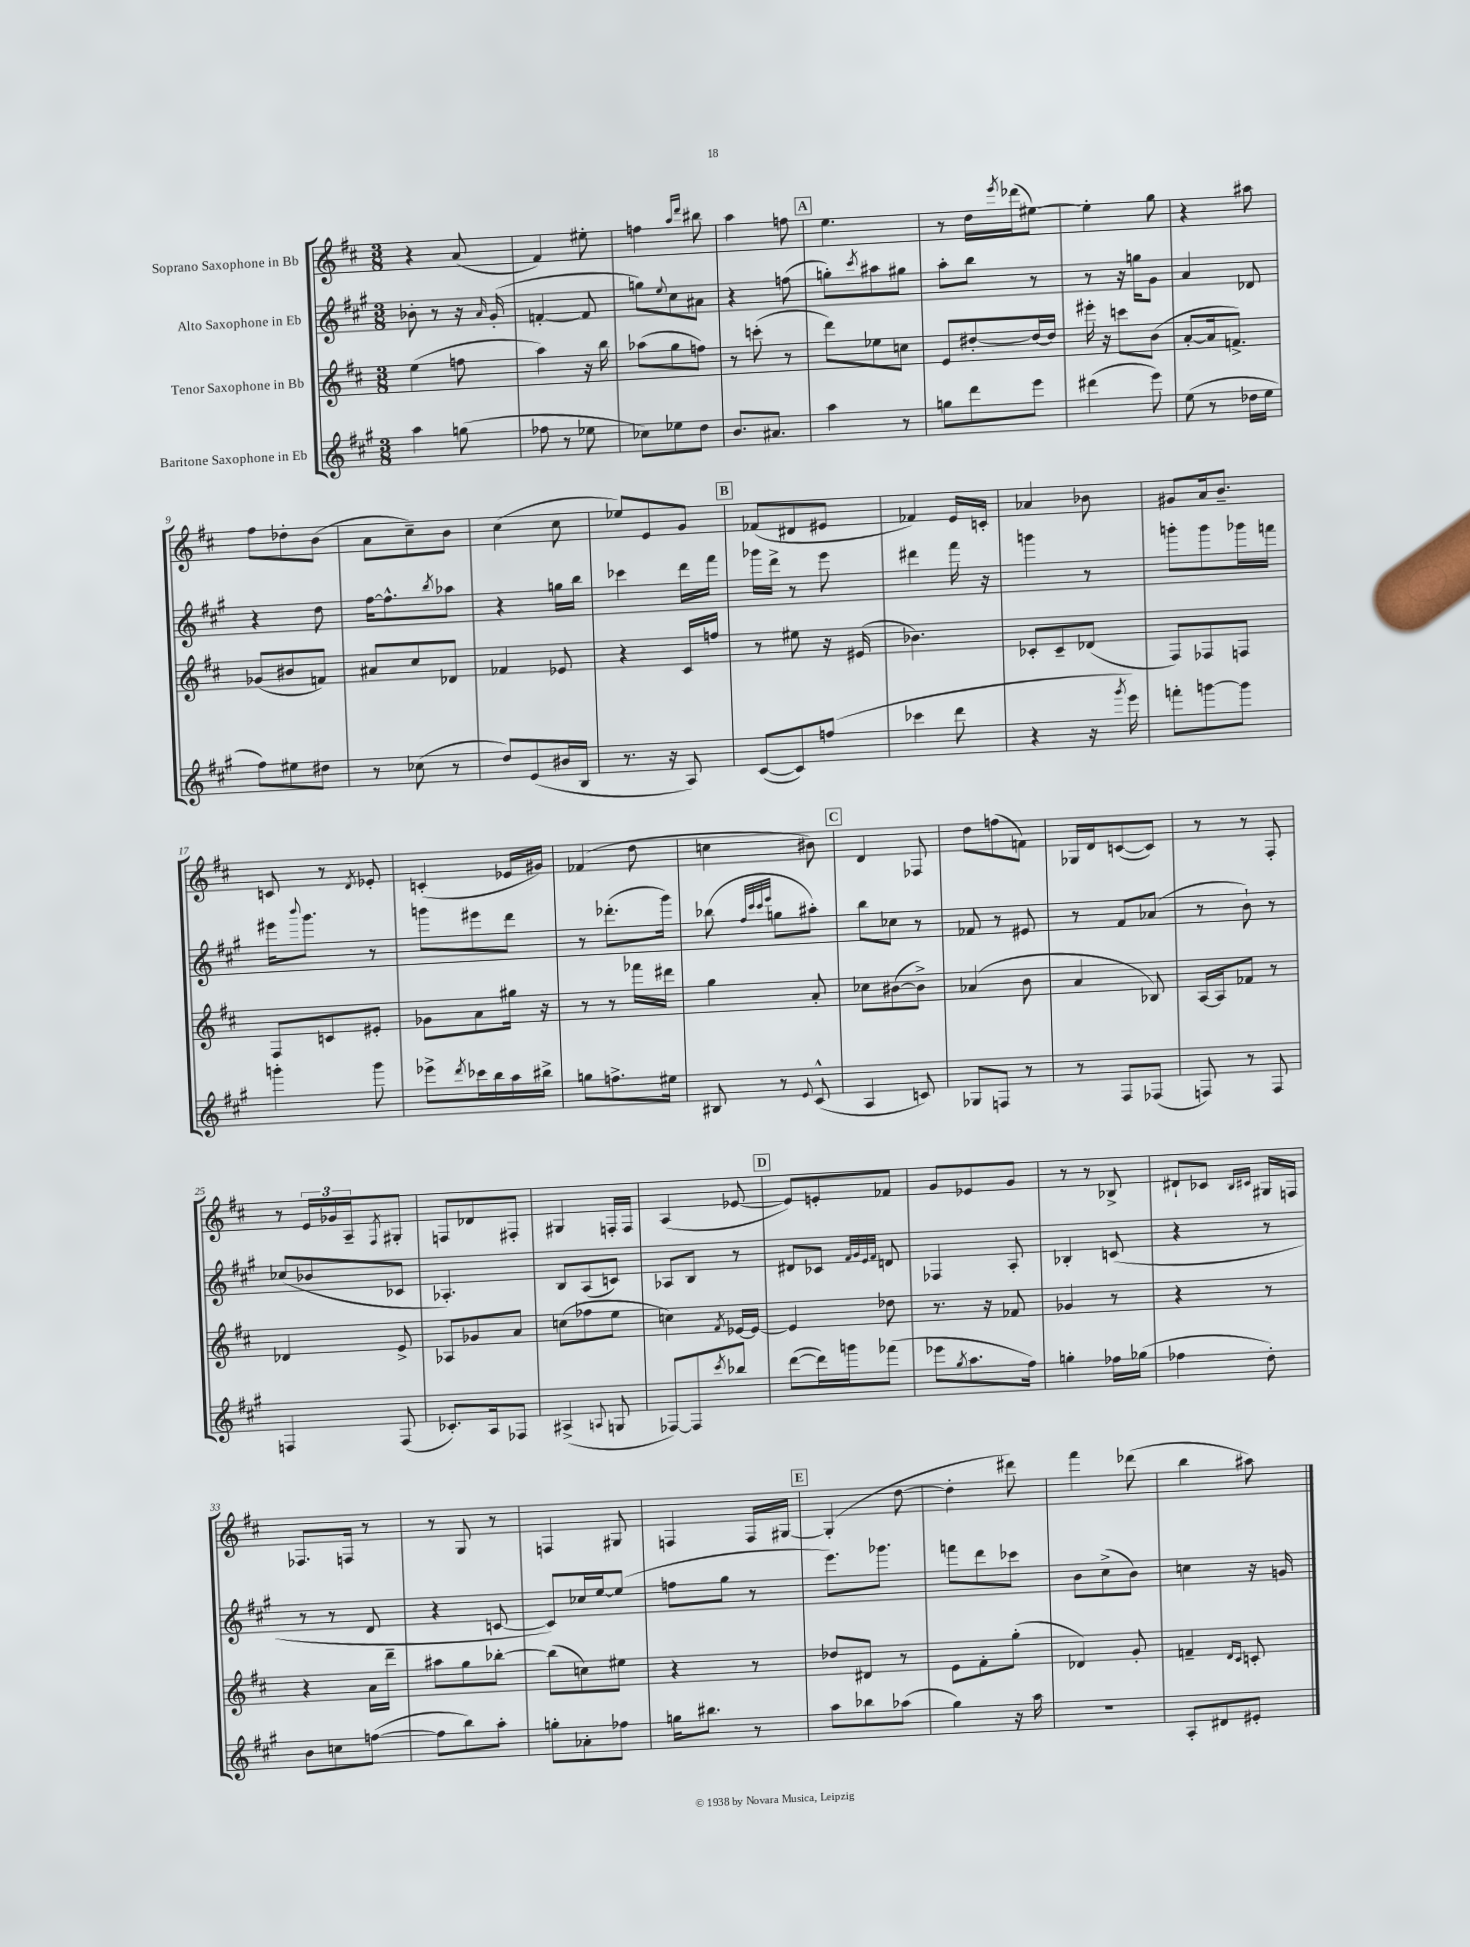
<<
\new StaffGroup <<
\new Staff = "s0" \with { instrumentName = "Soprano Saxophone in Bb" } {
    \clef treble \key d \major \numericTimeSignature \time 3/8
    r4 a'8( |
    fis'4) eis''8-. |
    f''4 \grace { a''16 d'''16 } bis''8 |
    a''4 f''8 |
    \mark \markup { \box "A" } e''4. |
    r8 d''16 \acciaccatura { e'''8 } des'''16( eis''8~) |
    eis''4-. g''8 |
    r4 ais''8 |
    fis''8 des''8-. b'8( |
    a'8 cis''8--) b'8 |
    cis''4( cis''8 |
    ees''8) e'8 g'8 |
    \mark \markup { \box "B" } fes'8( dis'8 eis'8 |
    fes'4) e'16 c'16-. |
    aes'4 bes'8 |
    gis'8 a'16 b'8.-- |
    c'8 r8 \acciaccatura { d'8 } ees'8-. |
    c'4-.( ees'16 gis'16) |
    fes'4( d''8 |
    c''4 bis'8) |
    \mark \markup { \box "C" } d'4 fes8 |
    d''8 f''8( f'8) |
    ges16 d'16 c'8~( c'8) |
    r8 r8 fis8-. |
    r8 \tuplet 3/2 { e'16 ges'16 a16-- } \acciaccatura { fis8 } gis8-. |
    f8 des'8 fis8-. |
    gis4 f16-. f16 |
    a4( ees'8~ |
    \mark \markup { \box "D" } ees'8) e'8-. fes'8 |
    g'8 ees'8 g'8 |
    r8 r8 bes8-> |
    dis'8-! ces'8 \grace { b16 cis'16 } gis16 f16 |
    fes8. f16 r8 |
    r8 g8 r8 |
    f4 gis8 |
    f4 f16 gis16~ |
    \mark \markup { \box "E" } gis4-.( d''8~ |
    d''4-. dis'''8) |
    fis'''4 des'''8( |
    b''4 ais''8) \bar "|." |
}
\new Staff = "s1" \with { instrumentName = "Alto Saxophone in Eb" } {
    \clef treble \key a \major \numericTimeSignature \time 3/8
    bes'8-. r8 r16 \grace { a'16 } gis'16-.( |
    f'4~-. f'8 |
    g''8) \appoggiatura { e''8 } cis''8 ais'8 |
    r4 f''8( |
    \mark \markup { \box "A" } g''8-.) \acciaccatura { cis'''8 } ais''8 gis''8 |
    a''8-. b''8 r8 |
    r8 r16 g''16 gis'8 |
    a'4 des'8 |
    r4 d''8 |
    fis''16~ fis''8.-^ \acciaccatura { b''8 } aes''8 |
    r4 g''16 b''16 |
    ces'''4 d'''16 fis'''16 |
    \mark \markup { \box "B" } ges'''16 d'''16-> r8 e'''8 |
    dis'''4 fis'''16 r16 |
    g'''4 r8 |
    g'''8-. g'''8 ges'''16 f'''16 |
    eis'''16 \appoggiatura { b'''8 } gis'''8. r8 |
    g'''8 eis'''8 d'''8 |
    r8 des'''8.-.( gis'''16) |
    bes''8( \grace { fis''32 cis'''32 cis'''32 e'''32 } g''8 ais''8-.) |
    \mark \markup { \box "C" } b''8 ces''8 r8 |
    fes'8 r8 eis'8 |
    r8 fis'8 aes'8( |
    r8 b'8-!) r8 |
    ces''8( bes'8 ces'8 |
    aes4.-.) |
    b8 a8( c'8) |
    aes8 b8 r8 |
    \mark \markup { \box "D" } dis'8 ces'8 \grace { fis'32 gis'32 e'32 fis'32 } d'8 |
    fes4 a8-. |
    bes4-. c'8( |
    r4 r8 |
    r8 r8 d'8 |
    r4 c'8~ |
    c'8) ces''16 e''16~ e''8( |
    f''8 gis''8 r8 |
    \mark \markup { \box "E" } e'''8.) ges'''8. |
    f'''8 d'''8 ces'''8 |
    b'8 cis''8->( b'8) |
    c''4 r16 g'16 \bar "|." |
}
\new Staff = "s2" \with { instrumentName = "Tenor Saxophone in Bb" } {
    \clef treble \key d \major \numericTimeSignature \time 3/8
    e''4( f''8 |
    a''4) r16 b''16 |
    aes''8( g''8 f''8) |
    r8 c'''8-.( r8 |
    \mark \markup { \box "A" } d'''8) ees''8 c''8 |
    e'8 dis''8~-. dis''16~ dis''16 |
    eis'''16-. r16 c'''8 b'8( |
    a'8~-. a'16 f'8.->) |
    ges'8( bis'8 f'8) |
    ais'8 cis''8 des'8 |
    fes'4 ees'8 |
    r4 cis'16 f''16 |
    \mark \markup { \box "B" } r8 eis''8 r16 eis'16( |
    bes'4.) |
    ces'8-. ces'8-- des'8( |
    fis8) fes8 f8 |
    fis8 c'8 eis'8-. |
    ges'8 a'8 gis''16 r16 |
    r8 r8 fes'''16 dis'''16 |
    g''4 a'8-. |
    \mark \markup { \box "C" } ces''8 bis'8~( bis'8->) |
    aes'4( b'8 |
    a'4 bes8) |
    a16~ a16 fes'8 r8 |
    des'4 e'8-> |
    aes8 ges'8 a'8 |
    c''8( fes''8 e''8 |
    c''4) \acciaccatura { fis'8 } ees'16~ ees'16~ |
    \mark \markup { \box "D" } ees'4 des''8 |
    r8. r16 fes'8 |
    ges'4 r8 |
    r4 r8 |
    r4 a'16 d'''16-- |
    ais''8 g''8 bes''8~-. |
    bes''8( c''8) eis''8 |
    r4 r8 |
    \mark \markup { \box "E" } des''8 dis'8 r8 |
    e'8 fis'8-. g''8-.( |
    des'4) g'8-. |
    f'4-- \grace { d'16 cis'16 } c'8-. \bar "|." |
}
\new Staff = "s3" \with { instrumentName = "Baritone Saxophone in Eb" } {
    \clef treble \key a \major \numericTimeSignature \time 3/8
    a''4 g''8( |
    fes''8 r8 ees''8 |
    ces''8) ees''8 d''8 |
    b'8. ais'8. |
    \mark \markup { \box "A" } a''4 r8 |
    g''8 d'''8 e'''8 |
    dis'''4( e'''8) |
    e''8( r8 des''16 e''16 |
    fis''8) eis''8 dis''8 |
    r8 ces''8( r8 |
    d''8) e'8( bis'16 b16 |
    r8. r16 a8) |
    \mark \markup { \box "B" } cis'8~( cis'8) f''8( |
    ces'''4 d'''8 |
    r4 r16 \acciaccatura { gis'''8 } e'''16) |
    f'''8-. g'''8~ g'''8 |
    g'''4-. g'''8 |
    ees'''8-> \acciaccatura { d'''8 } ces'''16 b''16 a''16 bis''16-> |
    g''8 f''8.-> eis''16 |
    bis8 r8 \appoggiatura { e'8 } cis'8-^( |
    \mark \markup { \box "C" } a4 c'8) |
    ges8 f8 r8 |
    r8 fis8 fes8( |
    f8) r8 f8 |
    f4 f8( |
    ces'8.-.) a16 fes8 |
    ais4->( \appoggiatura { a8 } g8 |
    fes8~) fes8 \acciaccatura { cis'''8 } bes''8 |
    \mark \markup { \box "D" } d'''8~( d'''16) g'''16 fes'''8( |
    ees'''8 \acciaccatura { gis''8 } a''8. fis''16) |
    g''4-. fes''16 ges''16( |
    fes''4 d''8-.) |
    b'8 c''8 f''8~( |
    f''8 b''8) a''8-. |
    g''8-. aes'8-. fes''8 |
    g''16 bis''8. r8 |
    \mark \markup { \box "E" } a''8 bes''8 aes''8( |
    gis''4) r16 a''16 |
    R4. |
    a8-. dis'8 eis'8-. \bar "|." |
}
>>
>>
